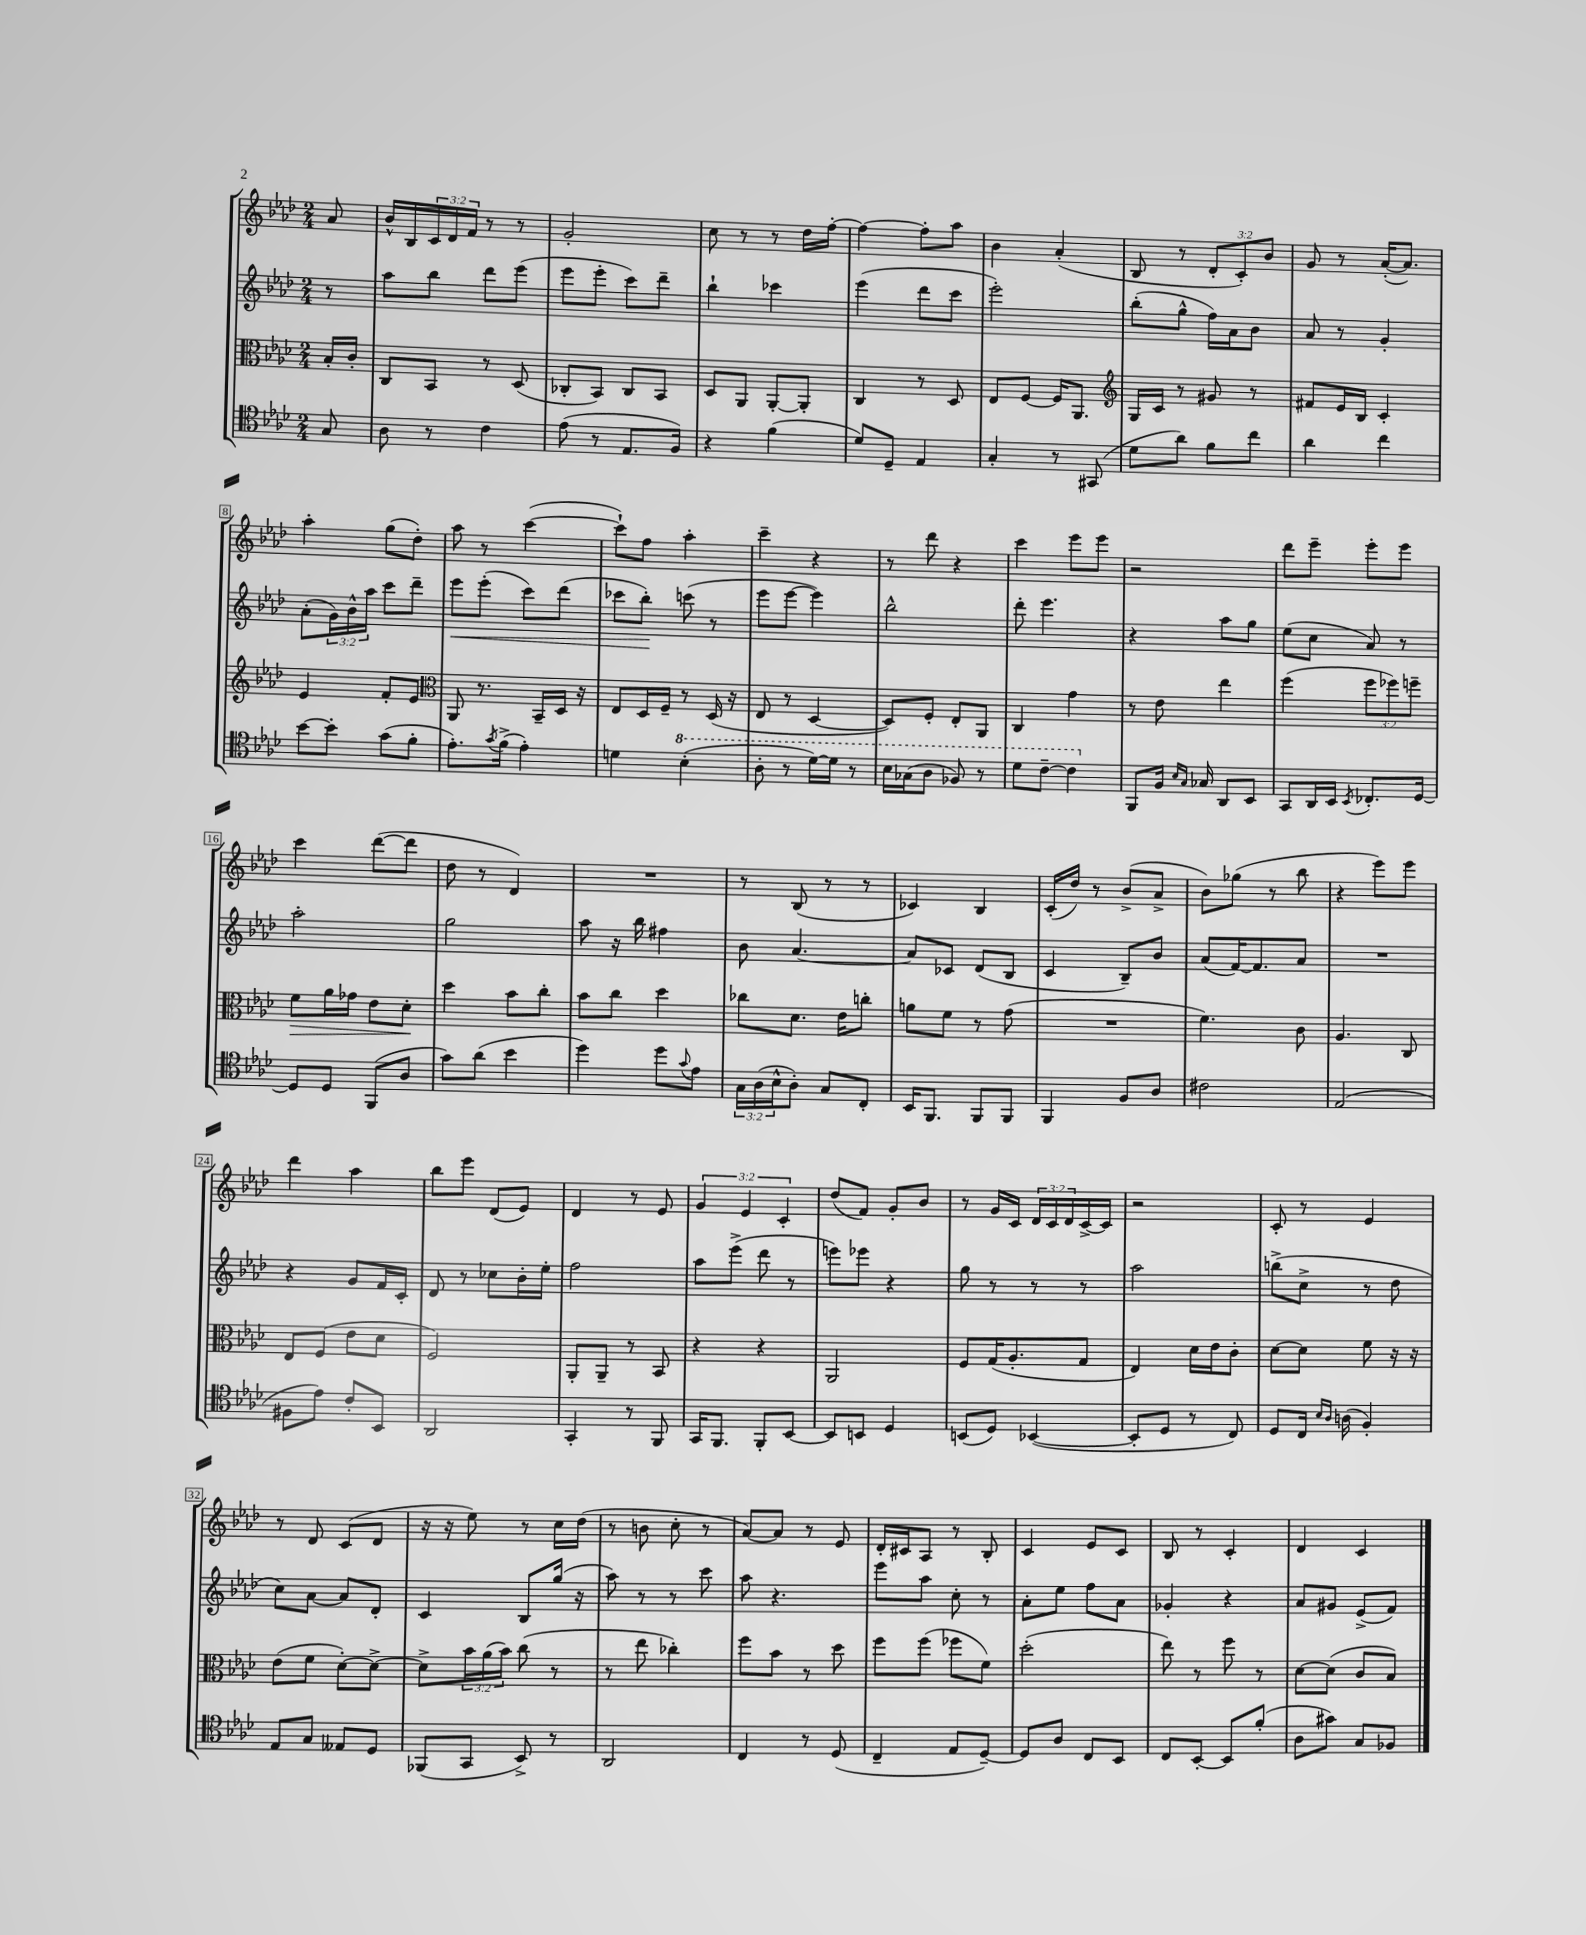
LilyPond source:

<<
\new StaffGroup <<
\new Staff = "s0" {
    \clef treble \key aes \major \numericTimeSignature \time 2/4 \override Staff.TupletNumber.text = #tuplet-number::calc-fraction-text \partial 8
    aes'8 |
    bes'16-^ bes16 \tuplet 3/2 { c'16 des'16 f'16 } r8 r8 |
    g'2-. |
    c''8 r8 r8 des''16 f''16~-. |
    f''4~ f''8-. aes''8 |
    bes'4 aes'4-.( |
    bes8 r8 \tuplet 3/2 { des'8-. c'8-.) bes'8 } |
    g'8 r8 aes'16~-.( aes'8.) |
    aes''4-. g''8( des''8-.) |
    aes''8 r8 c'''4~( |
    c'''8-!) f''8 aes''4-. |
    c'''4-- r4 |
    r8 des'''8 r4 |
    c'''4 ees'''8 ees'''8 |
    r2 |
    des'''8 ees'''8-- ees'''8-. ees'''8 |
    c'''4 des'''8~( des'''8 |
    des''8 r8 des'4) |
    R2 |
    r8 bes8( r8 r8 |
    ces'4) bes4 |
    c'16-.( des''16) r8 bes'8->( aes'8-> |
    bes'8) ges''8( r8 bes''8 |
    r4 ees'''8) ees'''8 |
    des'''4 aes''4 |
    bes''8 ees'''8 des'8( ees'8) |
    des'4 r8 ees'8 |
    \tuplet 3/2 { g'4 ees'4 c'4-. } |
    des''8( f'8) g'8-. bes'8 |
    r8 g'16 c'16 \tuplet 3/2 { des'16 c'16 des'16 } c'16~-> c'16 |
    r2 |
    c'8-. r8 ees'4 |
    r8 des'8 c'8( des'8 |
    r16 r16 ees''8) r8 c''16 des''16( |
    r8 b'8 c''8-. r8 |
    aes'8~) aes'8 r8 ees'8 |
    des'16-. cis'16 aes8 r8 bes8-. |
    c'4 ees'8 c'8 |
    bes8 r8 c'4-. |
    des'4 c'4 \bar "|." |
}
\new Staff = "s1" {
    \clef treble \key aes \major \numericTimeSignature \time 2/4 \override Staff.TupletNumber.text = #tuplet-number::calc-fraction-text \partial 8
    r8 |
    aes''8 bes''8 des'''8 ees'''8( |
    ees'''8 ees'''8-. c'''8) des'''8-- |
    bes''4-! ces'''4 |
    ees'''4( des'''8 c'''8 |
    ees'''2-.) |
    bes''8-.( g''8-^ f''16) aes'16 bes'8 |
    aes'8 r8 g'4-. |
    aes'8-.( \tuplet 3/2 { g'16) bes'16-^ aes''16 } c'''8 des'''8-- |
    ees'''8\< ees'''8-.( c'''8) des'''8( |
    ces'''8 bes''8-.\!) c'''8( r8 |
    ees'''8 ees'''8~ ees'''4) |
    bes''2-^ |
    des'''8-. ees'''4. |
    r4 aes''8 g''8 |
    ees''8( c''8 aes'8) r8 |
    aes''2-. |
    g''2 |
    aes''8 r16 bes''16 fis''4 |
    bes'8 aes'4.~ |
    aes'8 ces'8 des'8( bes8 |
    c'4 bes8--) bes'8 |
    aes'8( f'16~) f'8. aes'8 |
    R2 |
    r4 g'8 f'16 c'16-. |
    des'8 r8 ces''8 bes'16-. ees''16-. |
    f''2 |
    aes''8 ees'''8->( des'''8 r8 |
    e'''8) ees'''8 r4 |
    g''8 r8 r8 r8 |
    aes''2 |
    b''8->( c''8-> r8 des''8 |
    c''8) aes'8~ aes'8 des'8-. |
    c'4 bes8 g''16( r16 |
    aes''8) r8 r8 c'''8 |
    aes''8 r4. |
    ees'''8 aes''8 c''8-. r8 |
    aes'8-. ees''8 f''8 aes'8 |
    ges'4-. r4 |
    aes'8 gis'8 ees'8->( f'8) \bar "|." |
}
\new Staff = "s2" {
    \clef alto \key aes \major \numericTimeSignature \time 2/4 \override Staff.TupletNumber.text = #tuplet-number::calc-fraction-text \partial 8
    bes16-. c'16-. |
    c8 bes,8 r8 des8( |
    ces8-. bes,8) ces8 bes,8 |
    des8 aes,8 aes,8~-. aes,8-. |
    c4 r8 des8 |
    ees8 f8~ f16 aes,8. |
    \clef treble g16 c'16 r8 gis'8 r8 |
    fis'8 ees'16 bes16 c'4-. |
    ees'4 f'8-. ees'8 |
    \clef alto aes,8 r8. bes,16-- des16 r16 |
    ees8 des16 f16-- r8 des16( r16 |
    ees8 r8 des4~ |
    des8) f8-. ees8-. aes,8 |
    c4 g'4 |
    r8 ees'8 ees''4 |
    f''4( \tuplet 3/2 { f''8 fes''8) f''8-- } |
    f'8\> aes'16 ges'16 ees'8 des'8-.\! |
    des''4 bes'8 c''8-. |
    bes'8 c''8 des''4 |
    ces''8 des'8. ees'16 c''8-. |
    a'8 f'8 r8 g'8( |
    R2 |
    f'4.) c'8 |
    aes4. c8 |
    ees8 f8( ees'8 des'8 |
    f2) |
    aes,8-. aes,8-- r8 bes,8 |
    r4 r4 |
    aes,2 |
    f8 g16( aes8.-. g8 |
    ees4) des'16 ees'16 c'8-. |
    des'8~ des'8 f'8 r16 r16 |
    ees'8( f'8 des'8~-.) des'8~-> |
    des'8-> \tuplet 3/2 { bes'16 aes'16( bes'16) } c''8( r8 |
    r8 ees''8 ces''4-.) |
    f''8 bes'8 r8 des''8 |
    f''8 f''8( fes''8 f'8) |
    des''2-.( |
    ees''8) r8 f''8 r8 |
    des'8~ des'8( c'8 bes8) \bar "|." |
}
\new Staff = "s3" {
    \clef tenor \key aes \major \numericTimeSignature \time 2/4 \override Staff.TupletNumber.text = #tuplet-number::calc-fraction-text \partial 8
    g8 |
    aes8 r8 c'4 |
    ees'8( r8 ees8. f16) |
    r4 f'4( |
    des'8) des8-- ees4 |
    g4-. r8 gis,8( |
    des'8 aes'8) f'8 c''8 |
    aes'4 c''4 |
    bes'8~ bes'8-. g'8( f'8-. |
    ees'8.-.) \acciaccatura { g'8 } f'16->( ees'4-.) |
    d'4 \ottava #1 bes'4-.( |
    aes'8-. r8 des''16~) des''16 r8 |
    bes'16 ges'16( aes'8 fes'8) r8 |
    des''8 c''8~-- c''4 \ottava #0 |
    f,8 f16 \grace { bes16 g16 } ges16 aes,8 bes,8 |
    g,8 aes,16 bes,16 \acciaccatura { bes,8 } ces8.-. des16~ |
    des8 des8 f,8( aes8 |
    g'8) aes'8( bes'4 |
    des''4) des''8 \appoggiatura { g'8 } ees'8 |
    \tuplet 3/2 { g16 aes16( bes16-^ } aes8-.) g8 c8-. |
    bes,16 f,8. f,8 f,8 |
    f,4 f8 aes8 |
    cis'2 |
    ees2( |
    fis8 ees'8) c'8-. bes,8 |
    aes,2 |
    g,4-. r8 f,8 |
    g,16 f,8. f,8-. bes,8~ |
    bes,8 b,8 des4 |
    b,8( des8) bes,4~( |
    bes,8-. des8 r8 c8) |
    des8 c16 \grace { bes16 aes16 } a16( f4-.) |
    ees8 g8 eeses8 des8 |
    fes,8( g,8 bes,8->) r8 |
    aes,2 |
    c4 r8 des8( |
    c4-- ees8 des8~--) |
    des8 aes8 c8 bes,8 |
    c8 bes,8~-. bes,8 f'8-.( |
    aes8 gis'8) g8 fes8 \bar "|." |
}
>>
>>
\layout { \context { \Score \override BarNumber.stencil = #(make-stencil-boxer 0.1 0.3 ly:text-interface::print) } }
